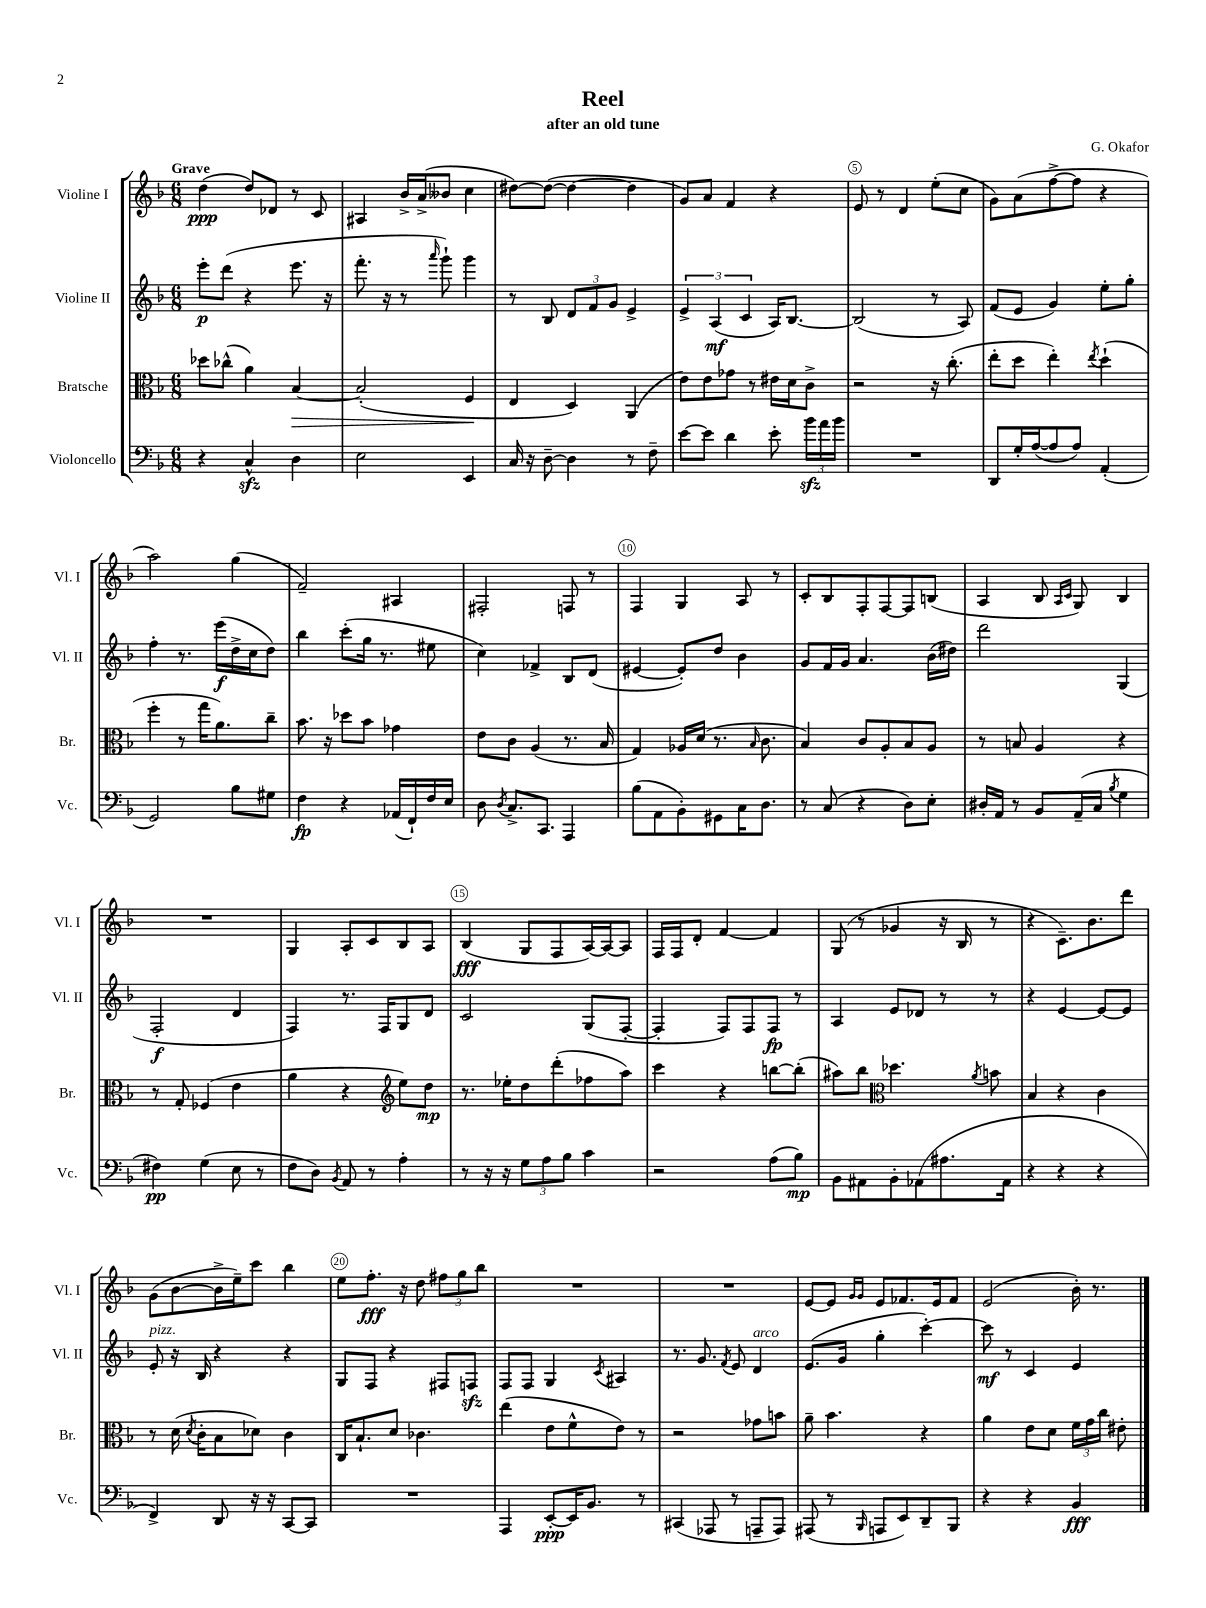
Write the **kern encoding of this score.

**kern	**kern	**kern	**kern
*staff4	*staff3	*staff2	*staff1
*clefF4	*clefC3	*clefG2	*clefG2
*k[b-]	*k[b-]	*k[b-]	*k[b-]
*M6/8	*M6/8	*M6/8	*M6/8
4r	8dd-	8eee'	(4dd
.	(8cc-^^	(8ddd	.
4C^^	4a)	4r	8dd)
.	.	.	8d-
4D	[4B-	8.eee	8r
.	.	.	8c
.	.	16r	.
=	=	=	=
2E	(2B-']	8.fff'	4A#
.	.	16r	.
.	.	8r	16b-^
.	.	.	(16a^
.	.	16qqaaa	.
.	.	8ggg`)	8b--
4EE	4F	4ggg	4cc
=	=	=	=
16C	4E	8r	[8dd#)
16r	.	.	.
[8D~	.	8B-	(8dd#_
4D]	4D)	12d	4dd#_
.	.	12f	.
.	.	12g	.
8r	(4AA	4e^	4dd#]
8F~	.	.	.
=	=	=	=
[8e	8e)	6e^	8g)
8e]	8e	.	8a
.	.	(6A	.
4d	8g-	.	4f
.	.	6c	.
.	8r	.	.
8e'	16e#	16A)	4r
.	16d	[8.B-	.
24b-	8c^	.	.
24a	.	.	.
24b-	.	.	.
=	=	=	=
2.r	2r	(2B-]	8e
.	.	.	8r
.	.	.	4d
.	16r	8r	(8ee'
.	(8.cc'	.	.
.	.	8A)	8cc
=	=	=	=
8DD	8ee'	(8f	8g)
16G'	8dd	8e	(8a
([16A	.	.	.
8A]	4ee')	4g)	[8ff^
8A)	.	.	8ff]
.	8qee	.	.
(4AA'	(4dd`	8ee'	4r
.	.	8gg'	.
=	=	=	=
2GG)	4ff'	4ff'	2aa)
.	8r	8.r	.
.	16gg	.	.
.	8.a)	(16eee	.
8B-	.	16dd^	(4gg
.	.	16cc	.
8G#	8cc~	8dd)	.
=	=	=	=
4F	8.b-	4bb-	2f~)
.	16r	.	.
4r	8dd-	(8ccc'	.
.	8b-	16gg	.
.	.	8.r	.
(16AA-	4g-	.	4A#
16FF`)	.	.	.
16F	.	8ee#	.
16E	.	.	.
=	=	=	=
8D	8e	4cc)	2F#'
8qD	.	.	.
8.C^	8c	.	.
.	(4A	4f-^	.
8.CC	.	.	.
4AAA	8.r	8B-	8F
.	.	(8d	8r
.	16B-	.	.
=	=	=	=
(8B-	4G)	[4e#	4F
8AA	.	.	.
8BB-')	16A-	8e#'])	4G
.	(16d	.	.
8GG#	8.r	8dd	.
16C	.	4b-	8A
.	16qqB-	.	.
8.D	8.c	.	.
.	.	.	8r
=	=	=	=
8r	4B-)	8g	8c'
(8C	.	16f	8B-
.	.	16g	.
4r	8c	4.a	8F'
.	8A'	.	[8F
8D)	8B-	.	8F]
8E'	8A	(16b-	(8B
.	.	16dd#)	.
=	=	=	=
16D#'	8r	2ddd	4A
16AA	.	.	.
8r	8B	.	.
8BB-	4A	.	8B-
.	.	.	16qqA
.	.	.	16qqc
(16AA~	.	.	8G)
16C	.	.	.
8qB-	.	.	.
4G	4r	(4G	4B-
=	=	=	=
4F#)	8r	2F'	2.r
.	8G'	.	.
(4G	(4F-	.	.
8E	4e	4d	.
8r	.	.	.
=	=	=	=
8F	4a	4F)	4G
8D)	.	.	.
8qBB-	.	.	.
8AA	4r	8.r	8A'
8r	.	.	8c
.	.	16F	.
*	*clefG2	*	*
4A'	8ee)	8G	8B-
.	8dd	8d	8A
=	=	=	=
8r	8.r	2c	(4B-
16r	.	.	.
16r	16ee-'	.	.
12G	8dd	.	8G
12A	.	.	.
.	(8ddd'	.	8F
12B-	.	.	.
4c	8ff-	(8G	[16A)
.	.	.	16A_
.	8aa)	[8F'	8A]
=	=	=	=
2r	4ccc	4F']	16F
.	.	.	16F
.	.	.	8d'
.	4r	8F)	[4f
.	.	8F	.
(8A	[8bb	8F	4f]
8B-)	(8bb']	8r	.
=	=	=	=
8BB-	8aa#)	4A	(8G
8AA#	8bb-	.	8r
*	*clefC3	*	*
8BB-'	4.dd-	8e	4g-
(8AA-	.	8d-	.
8.A#	.	8r	16r
.	.	.	16B-
.	8qa	.	.
.	8b	8r	8r
16AA-	.	.	.
=	=	=	=
4r	4B-	4r	4r
4r	4r	[4e	8.c~)
.	.	.	8.b-
4r	4c	8e_	.
.	.	8e]	8ddd
=	=	=	=
4FF^)	8r	8e'	(8g
.	(16d	16r	[8b-
.	8qd	.	.
.	16c'	16B-	.
8DD	8B-	4r	16b-^]
.	.	.	16ee~)
16r	8d-)	.	8ccc
16r	.	.	.
[8CC	4c	4r	4bb-
8CC]	.	.	.
=	=	=	=
2.r	16C	8G	8ee
.	8.B-`	.	.
.	.	8F	8.ff'
.	8d	4r	.
.	.	.	16r
.	4.c-	.	8dd
.	.	8F#	12ff#
.	.	.	12gg
.	.	8F	.
.	.	.	12bb-
=	=	=	=
4AAA	(4ee	8F	2.r
.	.	8F	.
[8EE'	8e	4G	.
16EE]	8f^^	.	.
8.BB-	.	.	.
.	.	8qc	.
.	8e)	4A#	.
8r	8r	.	.
=	=	=	=
(4CC#	2r	8.r	2.r
.	.	8.g	.
8AAA-	.	.	.
.	.	8qf	.
8r	.	8e	.
8AAA~	8g-	4d	.
8AAA)	8b	.	.
=	=	=	=
(8AAA#	8a~	(8.e	[8e
8r	4.b-	.	8e]
.	.	16g	.
.	.	.	16qqg
16qqBBB-	.	.	16qqg
8AAA	.	4gg'	8e
8EE)	.	.	8.f-
8DD~	4r	[4ccc')	.
.	.	.	16e
8BBB-	.	.	8f-
=	=	=	=
4r	4a	8ccc]	(2e
.	.	8r	.
4r	8e	4c	.
.	8d	.	.
4BB-	24f	4e	16b-')
.	24g	.	.
.	.	.	8.r
.	24cc	.	.
.	8e#'	.	.
==	==	==	==
*-	*-	*-	*-
